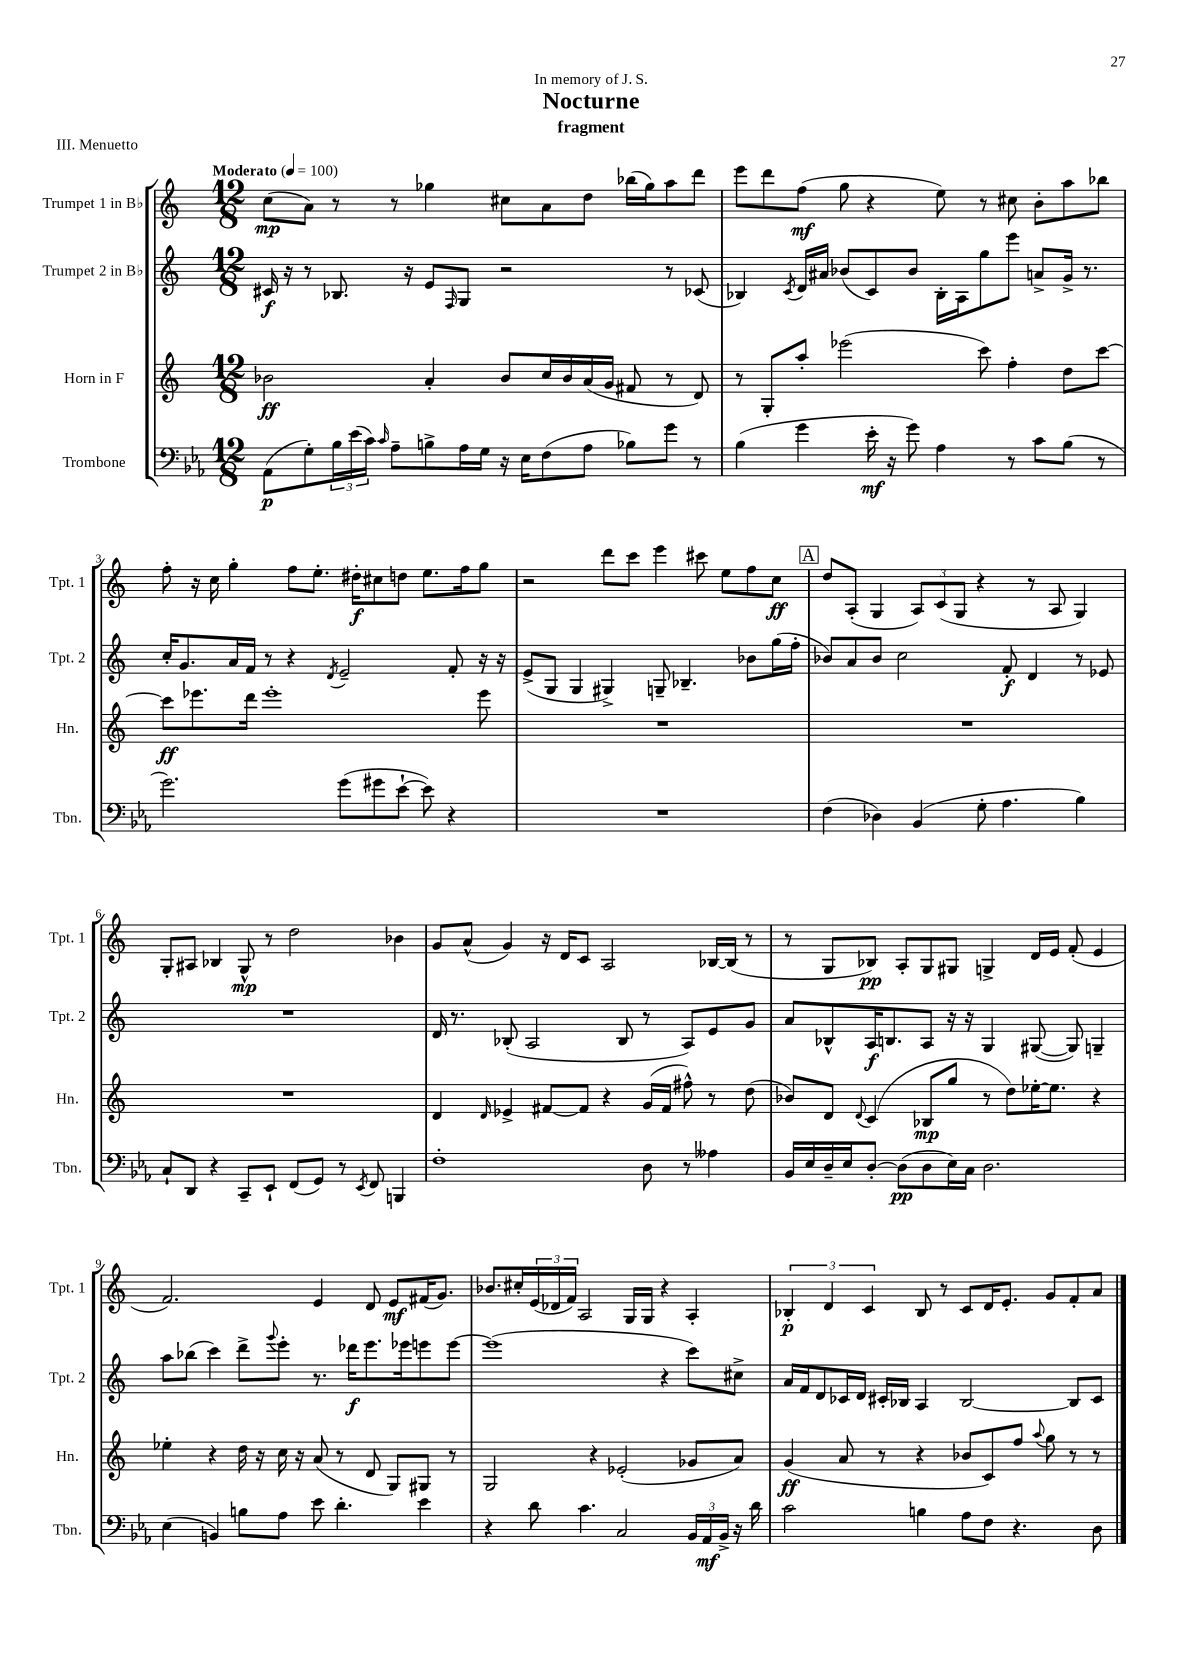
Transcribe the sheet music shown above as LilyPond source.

\header { title = "Nocturne" subtitle = "fragment" dedication = "In memory of J. S." piece = "III. Menuetto" }
<<
\new StaffGroup <<
\new Staff = "s0" \with { instrumentName = "Trumpet 1 in Bb" shortInstrumentName = "Tpt. 1" } {
    \clef treble \key c \major \numericTimeSignature \time 12/8 \tempo "Moderato" 4 = 100
    c''8\mp( a'8) r8 r8 ges''4 cis''8 a'8 d''8 bes''16( ges''16) a''8 d'''8 |
    e'''8 d'''8 f''8\mf( g''8 r4 e''8) r8 cis''8 b'8-. a''8 bes''8 |
    f''8-. r16 c''16 g''4-. f''8 e''8.-. dis''16-.\f cis''8 d''8 e''8. f''16 g''8 |
    r2 d'''8 c'''8 e'''4 cis'''8 e''8 f''8 c''8\ff |
    \mark \markup { \box "A" } d''8 a8-.( g4 \tuplet 3/2 { a8) c'8( g8 } r4 r8 a8 g4) |
    g8-. ais8 bes4 g8-^\mp r8 d''2 bes'4 |
    g'8 a'8-^( g'4) r16 d'16 c'8 a2 bes16~ bes16( r8 |
    r8 g8 bes8\pp) a8-. g8 gis8 g4-> d'16 e'16 f'8-.( e'4 |
    f'2.) e'4 d'8 e'8\mf fis'16( g'8.) |
    bes'8. cis''16-. \tuplet 3/2 { e'16( des'16 f'16) } a2 g16 g16 r4 a4-. |
    \tuplet 3/2 { bes4-.\p d'4 c'4 } bes8 r8 c'8 d'16 e'8.-. g'8 f'8-. a'8 \bar "|." |
}
\new Staff = "s1" \with { instrumentName = "Trumpet 2 in Bb" shortInstrumentName = "Tpt. 2" } {
    \clef treble \key c \major \numericTimeSignature \time 12/8
    cis'16\f r16 r8 bes8. r16 e'8 \grace { f16 } g8 r2 r8 ces'8( |
    bes4) \acciaccatura { c'8 } d'16 ais'16 bes'8( c'8) bes'8 bes16-. a16 g''8 e'''8 a'8-> g'16-> r8. |
    c''16-. g'8. a'16 f'16 r8 r4 \acciaccatura { d'8 } e'2-- f'8-. r16 r16 |
    e'8->( g8 g4 gis4->) g8-- bes4.-- bes'8 g''16( f''16-. |
    \mark \markup { \box "A" } bes'8) a'8 bes'8 c''2 f'8-.\f d'4 r8 ees'8 |
    R1. |
    d'16 r8. bes8-.( a2 bes8 r8 a8) e'8 g'8 |
    a'8 bes8-^ a16\f b8. a8 r16 r16 g4 gis8~( gis8) g4-- |
    a''8 bes''8( c'''4) d'''8-> \appoggiatura { g'''8 } e'''8-. r8. des'''16\f e'''8. ees'''16 e'''8 e'''8~ |
    e'''1( r4 c'''8) cis''8-> |
    a'16 f'16 d'8 ces'16 d'16 cis'16-. bes16 a4 bes2~ bes8 cis'8 \bar "|." |
}
\new Staff = "s2" \with { instrumentName = "Horn in F" shortInstrumentName = "Hn." } {
    \clef treble \key c \major \numericTimeSignature \time 12/8
    bes'2\ff a'4-. bes'8 c''16 bes'16 a'16( g'16 fis'8 r8 d'8) |
    r8 g8-. a''8-. ees'''2( c'''8) f''4-. d''8 c'''8~ |
    c'''8\ff ees'''8. d'''16 ees'''1-. ees'''8 |
    R1. |
    \mark \markup { \box "A" } R1. |
    R1. |
    d'4 \grace { d'16 } ees'4-> fis'8~ fis'8 r4 g'16( fis'16 fis''8-^) r8 d''8( |
    bes'8) d'8 \appoggiatura { d'8 } c'4( bes8\mp g''8 r8 d''8) ees''16~-. ees''8. r4 |
    ees''4-. r4 d''16 r16 c''16 r16 a'8( r8 d'8 g8) gis8 r8 |
    g2 r4 ees'2-.( ges'8 a'8) |
    g'4\ff( a'8 r8 r4 bes'8 c'8) f''8 \appoggiatura { a''8 } g''8 r8 r8 \bar "|." |
}
\new Staff = "s3" \with { instrumentName = "Trombone" shortInstrumentName = "Tbn." } {
    \clef bass \key ees \major \numericTimeSignature \time 12/8
    aes,8\p( g8-.) \tuplet 3/2 { bes16 ees'16( c'16) } \grace { c'16 } aes8-- b8-> aes16 g16 r16 ees16 f8( aes8 bes8) g'8 r8 |
    bes4( g'4 ees'16-.\mf r16 g'8) aes4 r8 c'8 bes8( r8 |
    g'2.) g'8( gis'8 ees'8~-! ees'8) r4 |
    R1. |
    \mark \markup { \box "A" } f4( des4) bes,4( g8-. aes4. bes4) |
    c8-! d,8 r4 c,8-- ees,8-! f,8( g,8) r8 \acciaccatura { ees,8 } f,8 b,,4 |
    f1-. d8 r8 aeses4 |
    bes,16 ees16 d16-- ees16 d8~-. d8\pp( d8 ees16) c16 d2. |
    ees4( b,4) b8 aes8 ees'8 d'4.-. ees'4 |
    r4 d'8 c'4. c2 \tuplet 3/2 { bes,16 aes,16\mf bes,16-> } r16 d'16 |
    c'2 b4 aes8 f8 r4. d8 \bar "|." |
}
>>
>>
